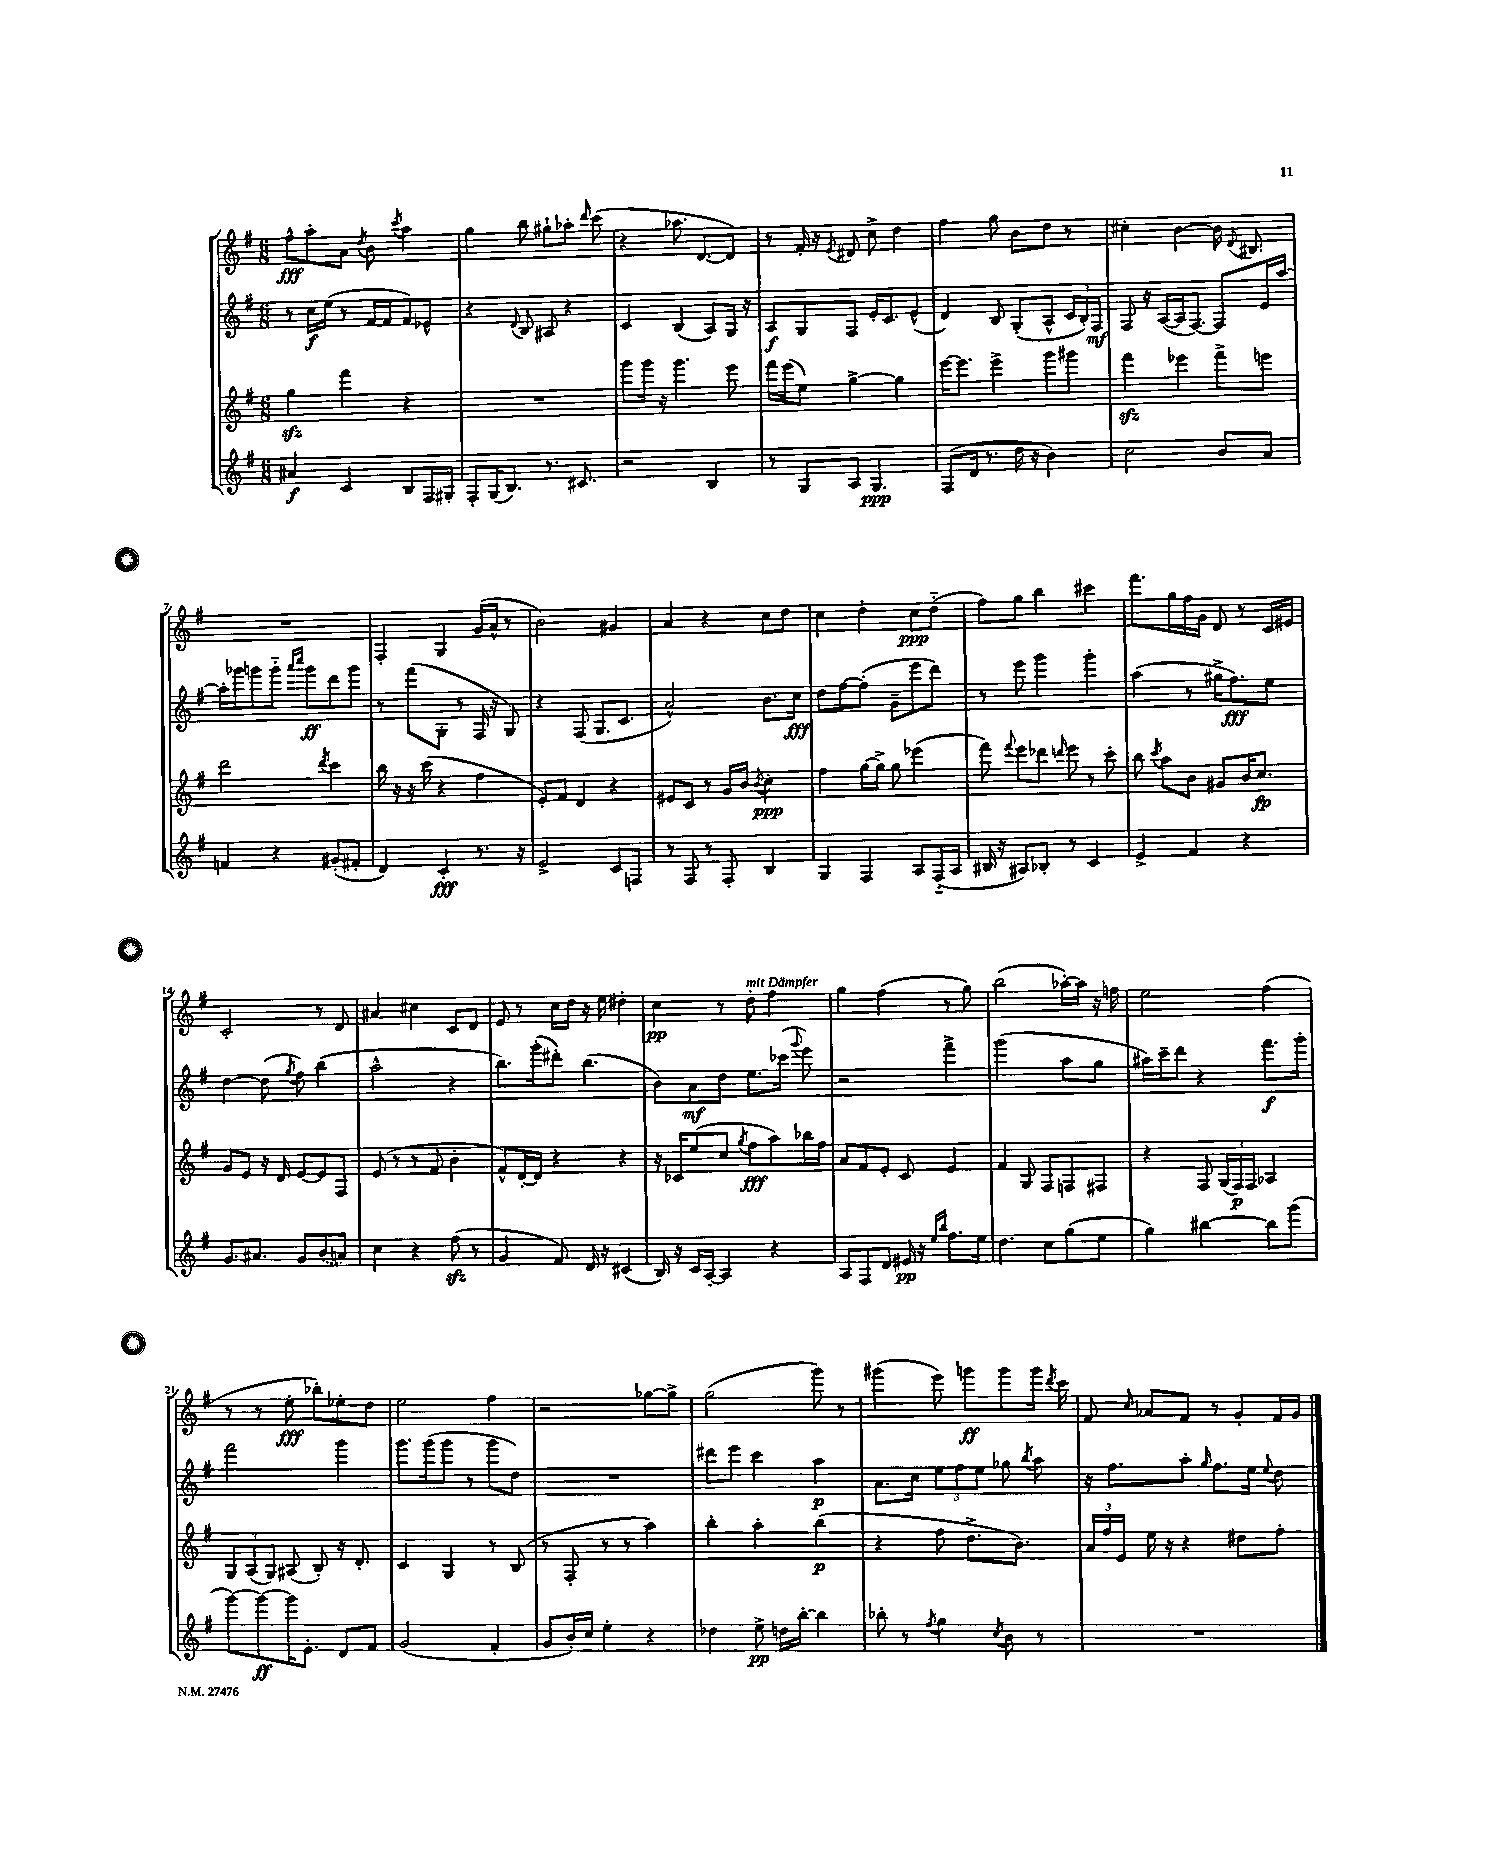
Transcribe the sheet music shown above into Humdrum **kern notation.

**kern	**kern	**kern	**kern
*staff4	*staff3	*staff2	*staff1
*clefG2	*clefG2	*clefG2	*clefG2
*k[f#]	*k[f#]	*k[f#]	*k[f#]
*M6/8	*M6/8	*M6/8	*M6/8
4a#	4gg	8r	8ff#^^
.	.	16cc	8aa'
.	.	(16ee	.
4c	4fff#	8r	8a
.	.	.	8qdd
.	.	[16f#	8b
.	.	16f#]	.
.	.	.	8qccc
8B	4r	8f#)	4aa
16F#	.	8e-^^	.
16G#'	.	.	.
=	=	=	=
8F#'	2.r	4r	4gg
(16G	.	.	.
8.B)	.	.	.
.	.	8qqd	.
.	.	8B	8bb
8.r	.	8A#	8gg#`
.	.	4r	8aa-'
8.c#	.	.	.
.	.	.	16qqddd
.	.	.	(8ccc
=	=	=	=
2r	8ggg	4c	4r
.	16ggg	.	.
.	16r	.	.
.	4.ggg	(4B	8.aa-
.	.	.	[8.d
4B	.	8A)	.
.	8eee	16G	8d])
.	.	16r	.
=	=	=	=
8r	16fff#	8A	8r
.	(16eee	.	.
8G	8ee)	8G	16f#'
.	.	.	16r
.	.	.	8qe
8A	[4gg^	8F#	8d#
4.G	.	16e'	8cc^
.	.	8.c	.
.	4gg]	.	4dd
.	.	(8e^^	.
=	=	=	=
(8F#	[16eee	4d)	4ff#
.	8.eee]	.	.
16d	.	.	.
8.r	.	.	.
.	4eee^	8B	8gg
16dd	.	(8G'	8b
16r	.	.	.
4b)	8ggg	8A^^	8dd
.	8ggg#	24c	8r
.	.	24B')	.
.	.	24F#	.
=	=	=	=
2cc	4fff#	8F#	4cc#'
.	.	16r	.
.	.	([16A	.
.	4eee-	16A]	[4b
.	.	[8.F#)	.
8b	8fff#^	8F#]	16b]
.	.	.	8qqd
.	.	.	8.B#
8a	8eee	16e	.
.	.	[16aa	.
=	=	=	=
4f	2ddd	16aa']	2.r
.	.	16ggg-	.
.	.	8ggg	.
4r	.	8ggg'~	.
.	.	16qqaaa	.
.	.	16qqcccc	.
.	.	8ggg	.
.	8qddd	.	.
(8g#'	4ccc	8ddd	.
8f#'	.	8ggg	.
=	=	=	=
4d)	16bb	8r	4F#'
.	16r	.	.
.	16r	(8fff#	.
.	(16ccc	.	.
4c'	4r	8G'	4G
.	.	8r	.
8.r	4ff#	16F#	(16g
.	.	16r	16a^^
.	.	8G)	8r
16r	.	.	.
=	=	=	=
2e^	8e')	4r	2b)
.	8f#	.	.
.	4d	(8F#	.
.	.	8.G	.
8c	4r	.	4g#
.	.	8.c	.
8F	.	.	.
=	=	=	=
8r	8e#	2a^^)	4a
8F#	8c	.	.
8r	8r	.	4r
8F#'	16g	.	.
.	16b	.	.
.	8qb	.	.
4B	4cc'	8.b	8cc
.	.	.	8dd
.	.	16cc	.
=	=	=	=
4G	4ff#	8dd	4cc
.	.	[8ff#	.
4F#	[16gg	(8ff#']	4dd'
.	16gg^]	.	.
.	8gg	8g~	.
8A	(4eee-	8eee	8cc
(16F#'~	.	8ddd)	(8dd'~
16A	.	.	.
=	=	=	=
16B#	8fff#)	8r	8ff#)
16r	.	.	.
.	8qqfff#	.	.
8A#)	8eee	8eee	8gg
8B-'	8ddd-	4ggg	4bb
.	16qqddd	.	.
8r	8eee	.	.
4c	8r	4ggg'	4ccc#
.	8ccc'	.	.
=	=	=	=
4e^	8bb	(4aa	8.fff#
.	8qccc	.	.
.	8aa	.	.
.	.	.	16gg
4f#	8b	8r	16ff#
.	.	.	16g
.	8g#	16gg#^	8d
.	.	8.ff#)	.
4r	16b	.	8r
.	8.cc	.	.
.	.	8ee	16c
.	.	.	16e#
=	=	=	=
8.g	8g	[4dd	2c'
.	8e	.	.
8.a#	.	.	.
.	16r	(8dd]	.
.	16d	.	.
.	.	8qgg	.
8g	[8e	8ff#)	.
(8b	8e]	(4bb	8r
8a)	8F#	.	8d
=	=	=	=
4cc	(8e	2aa^^	4a#
.	8r	.	.
4r	8r	.	4cc#
.	8f#	.	.
(8ff#	4b'	4r	8c
8r	.	.	8d
=	=	=	=
4g	8f#^^)	8.bb)	8e
.	[16d'	.	8r
.	16d]	(16ggg'	.
8f#)	4r	8ddd#')	16cc
.	.	.	16dd
16d	.	(4.bb	16r
16r	.	.	16ee
(4c#	4r	.	4dd#'
=	=	=	=
16B)	16r	8b)	4cc
16r	16c-	.	.
16c	(8ee	8a	.
[16A'	.	.	.
4A]	8cc	8dd	8r
.	8qgg	.	.
.	8ff#	8.ee	8dd'
4r	8aa)	.	4ff#
.	.	(16ccc-	.
.	.	8qqggg	.
.	16bb-	8eee)	.
.	16ff#	.	.
=	=	=	=
8A	8a	2r	4gg
8F#	8f#	.	.
8d	8e'	.	(4ff#
16e#	8c	.	.
16r	.	.	.
16qqee	.	.	.
16qqbb	.	.	.
8.ff#	4e	4fff#^	8r
.	.	.	8gg)
16ee	.	.	.
=	=	=	=
4.dd	4f#	(2ggg	(2bb
.	8G	.	.
8cc	8F#	.	.
(8gg	8F	8aa	[16aa-')
.	.	.	16aa-]
8ee	8F#	8gg	16r
.	.	.	16ff
=	=	=	=
4gg)	4r	16aa#)	2ee
.	.	16ccc~	.
.	.	8ddd	.
[4bb#	8F#	4r	.
.	(24G	.	.
.	24F#)	.	.
.	24F#	.	.
8bb#]	4A-	8.fff#	(4ff#
(8ggg	.	.	.
.	.	16ggg'	.
=	=	=	=
[8ggg)	12G	2fff#	8r
.	(12A	.	.
8ggg_	.	.	8r
.	12G)	.	.
16ggg]	(8A#	.	8ee'
8.e'	.	.	.
.	8B')	.	8bb-')
8d	16r	4ggg	8ee-'
.	8.d'	.	.
8f#	.	.	8dd
=	=	=	=
(2g	4c	8.ggg	2ee
.	.	(16ggg	.
.	4G	8ggg	.
.	.	8r	.
4f#'	8r	8ggg	4ff#
.	(8B	8dd)	.
=	=	=	=
8g	8r	2.r	2r
16b')	8F#'	.	.
16cc	.	.	.
4ee'	8r	.	.
.	8r	.	.
4r	4aa)	.	[8gg-
.	.	.	8gg-^]
=	=	=	=
4dd-	4bb'	8ddd#	(2gg
.	.	8eee	.
8ee^	4aa'	4ccc	.
16dd	.	.	.
[16bb'	.	.	.
4bb]	(4bb	4aa	8ggg)
.	.	.	8r
=	=	=	=
8bb-'	4r	8.a	(4ggg#
8r	.	.	.
.	.	16cc	.
8qff#	.	.	.
4gg	8ff#	12ee	8eee)
.	.	12ff#	.
.	8.dd^	.	8ggg
.	.	12ee	.
8qcc	.	.	.
8b	.	8gg-	8ggg
.	8.b)	.	.
.	.	8qbb	.
8r	.	8aa	16ggg
.	.	.	8qddd
.	.	.	16ccc
=	=	=	=
2.r	24a	16r	8f#
.	24ff#	.	.
.	.	8.ff#	.
.	24e	.	.
.	.	.	16qqcc
.	16ee	.	8a-
.	16r	.	.
.	4r	8aa'	8f#
.	.	16qqgg	.
.	.	8.ff#	8r
.	8dd#	.	8g'
.	.	16ee	.
.	.	8qqee	.
.	8ff#'	8dd	16f#
.	.	.	16g
==	==	==	==
*-	*-	*-	*-
